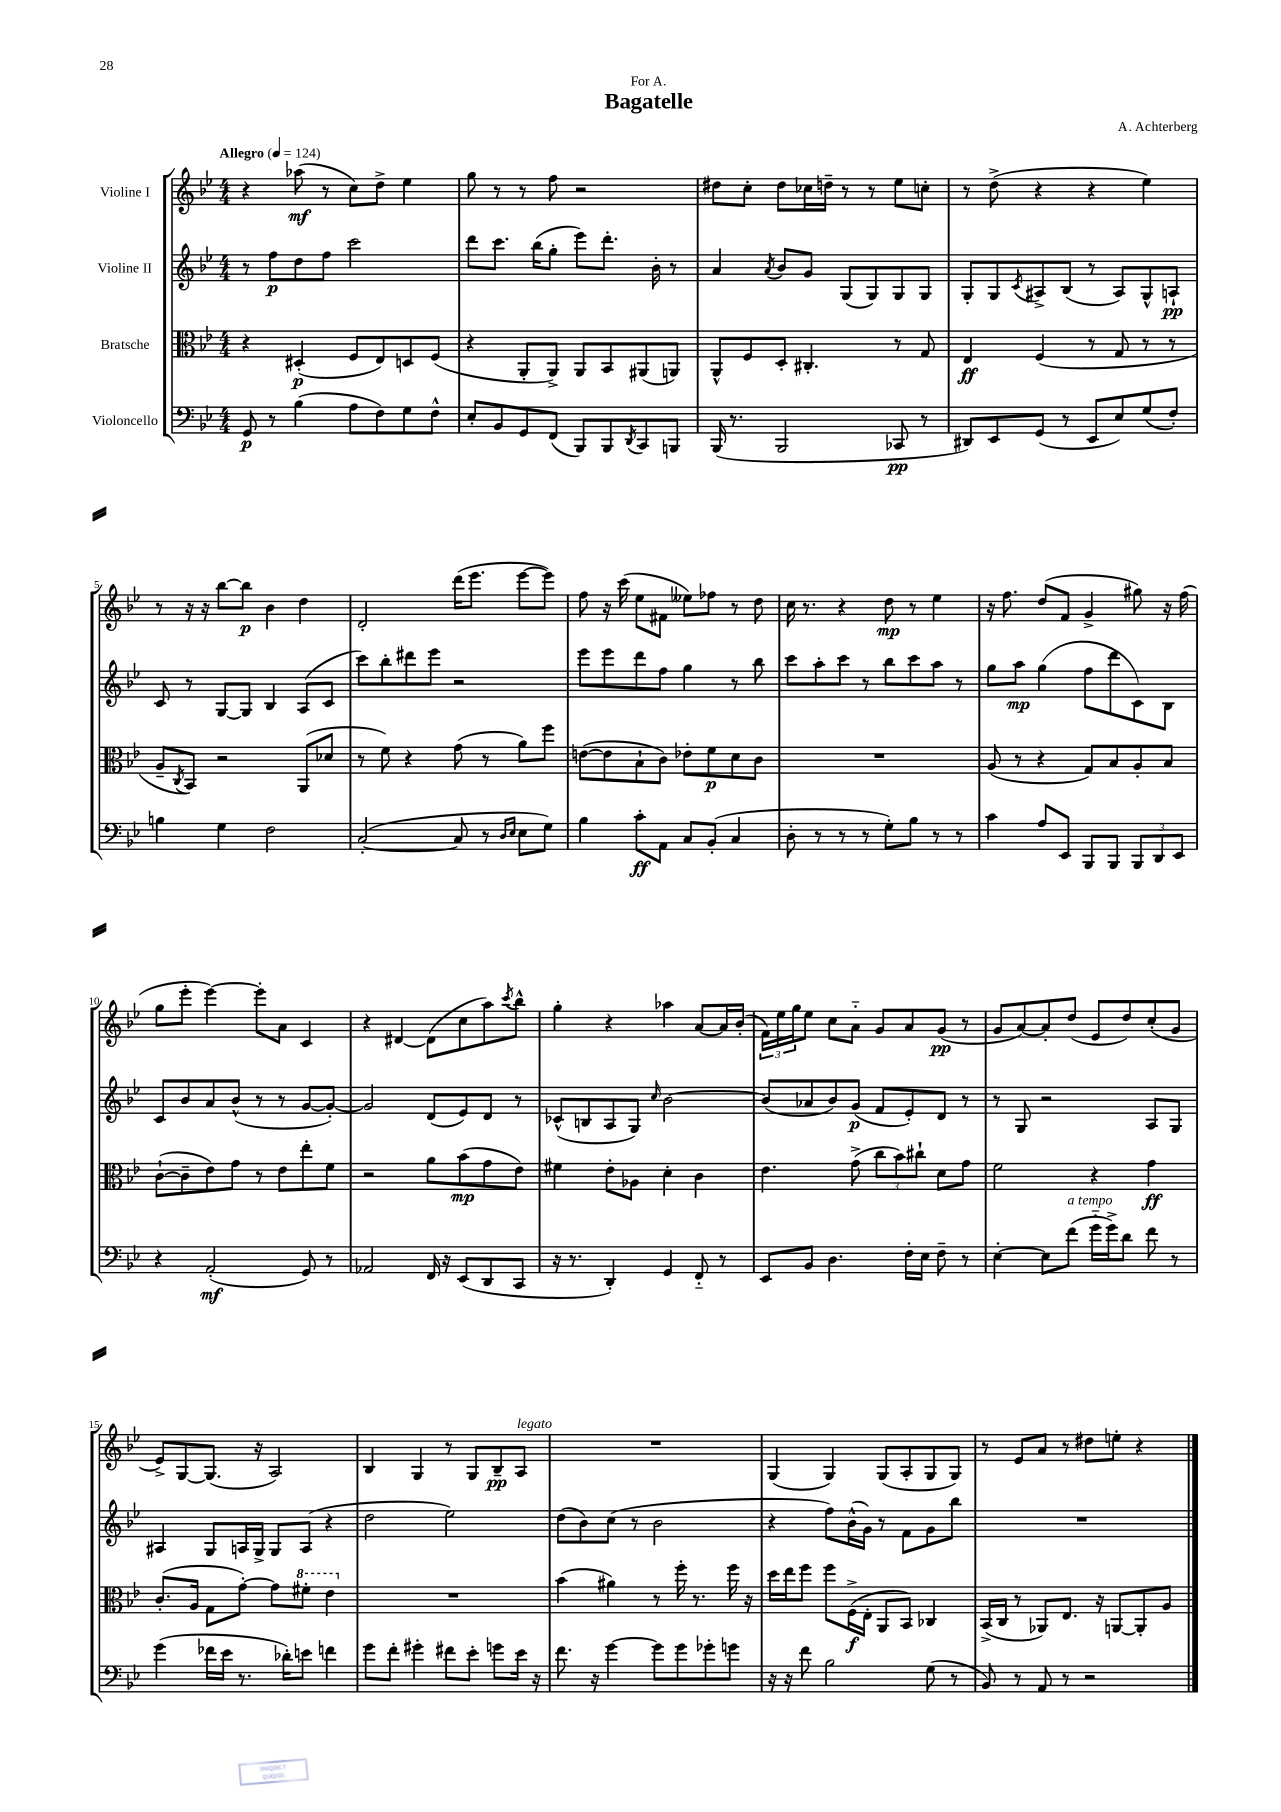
\header { title = "Bagatelle" composer = "A. Achterberg" dedication = "For A." }
<<
\new StaffGroup <<
\new Staff = "s0" \with { instrumentName = "Violine I" } {
    \clef treble \key bes \major \numericTimeSignature \time 4/4 \tempo "Allegro" 4 = 124
    r4 aes''8\mf( r8 c''8) d''8-> ees''4 |
    g''8 r8 r8 f''8 r2 |
    dis''8 c''8-. dis''8 ces''16 d''16-- r8 r8 ees''8 c''8-. |
    r8 d''8->( r4 r4 ees''4) |
    r8 r16 r16 bes''8~ bes''8\p bes'4 d''4 |
    d'2-. d'''16( ees'''8. ees'''8~ ees'''8) |
    f''8 r16 c'''16( ees''8 fis'8 eeses''8) fes''8 r8 d''8 |
    c''16 r8. r4 d''8\mp r8 ees''4 |
    r16 f''8. d''8( f'8 g'4-> gis''8) r16 f''16( |
    g''8 ees'''8-. ees'''4~) ees'''8-. a'8 c'4 |
    r4 dis'4~ dis'8( c''8 a''8) \acciaccatura { c'''8 } bes''8-^ |
    g''4-. r4 aes''4 a'8~ a'16 bes'16-.( |
    \tuplet 3/2 { f'16) ees''16 g''16 } ees''8 c''8 a'8-_ g'8 a'8 g'8\pp( r8 |
    g'8 a'8~) a'8-. d''8( ees'8 d''8) c''8-.( g'8 |
    ees'8->) g8~ g8.( r16 a2) |
    bes4 g4 r8 g8 bes8--\pp a8^\markup { \italic "legato" } |
    R1 |
    g4( g4) g8( a8-. g8 g8) |
    r8 ees'8 a'8 r8 dis''8 e''8-. r4 \bar "|." |
}
\new Staff = "s1" \with { instrumentName = "Violine II" } {
    \clef treble \key bes \major \numericTimeSignature \time 4/4
    r8 f''8\p d''8 f''8 c'''2 |
    d'''8 c'''8. bes''16( g''8-. ees'''8) d'''8.-. bes'16-. r8 |
    a'4 \acciaccatura { a'8 } bes'8 g'8 g8( g8) g8 g8 |
    g8-. g8 \acciaccatura { c'8 } ais8-> bes8( r8 ais8) g8-^ a8-!\pp |
    c'8 r8 g8~ g8 bes4 a8( c'8 |
    c'''8) bes''8-. dis'''8 ees'''8 r2 |
    ees'''8 ees'''8 d'''8 f''8 g''4 r8 bes''8 |
    c'''8 a''8-. c'''8 r8 bes''8 c'''8 a''8 r8 |
    g''8 a''8\mp g''4( f''8 d'''8 c'8) bes8 |
    c'8 bes'8 a'8 bes'8-^( r8 r8 g'8~ g'8~-.) |
    g'2 d'8( ees'8) d'8 r8 |
    ces'8-^( b8 a8 g8) \grace { c''16 } bes'2~ |
    bes'8( aes'8 bes'8) g'8\p( f'8 ees'8-.) d'8 r8 |
    r8 g8 r2 a8 g8 |
    ais4 g8 a16 g16-> g8 a8( r4 |
    d''2 ees''2) |
    d''8( bes'8) c''8( r8 bes'2 |
    r4 f''8) bes'16-^( g'16) r8 f'8 g'8 bes''8 |
    R1 \bar "|." |
}
\new Staff = "s2" \with { instrumentName = "Bratsche" } {
    \clef alto \key bes \major \numericTimeSignature \time 4/4
    r4 dis4-.\p( f8 ees8) d8 f8( |
    r4 a,8-. a,8->) a,8 bes,8 ais,8( a,8) |
    a,8-^ f8 d8-. cis4.-. r8 g8 |
    ees4\ff f4( r8 g8 r8 r8 |
    a8-- \acciaccatura { c8 } bes,8) r2 a,8( des'8 |
    r8 f'8) r4 g'8( r8 a'8) f''8 |
    e'8~( e'8 bes8-! c'8) ees'8-. f'8\p d'8 c'8 |
    R1 |
    a8( r8 r4 g8) bes8 a8-. bes8 |
    c'8~-!( c'8-- ees'8) g'8 r8 ees'8 ees''8-. f'8 |
    r2 a'8 bes'8\mp( g'8 ees'8) |
    fis'4 ees'8-. aes8 d'4-. c'4 |
    ees'4. g'8->( \tuplet 3/2 { c''8 bes'8) cis''8-! } d'8 g'8 |
    f'2 r4 g'4\ff |
    c'8.-.( a16 g8 g'8~-.) g'8 \ottava #1 fis''8-. ees''4 \ottava #0 |
    R1 |
    bes'4( ais'4) r8 f''16-. r8. f''16 r16 |
    d''16 ees''16 f''8 f''8 f16->\f( ees16-. a,8 bes,8) ces4 |
    bes,16->( c16 r8 aes,8) ees8. r16 a,8~ a,8-. a8 \bar "|." |
}
\new Staff = "s3" \with { instrumentName = "Violoncello" } {
    \clef bass \key bes \major \numericTimeSignature \time 4/4
    g,8\p r8 bes4( a8 f8) g8 f8-^ |
    ees8-. bes,8 g,8 f,8( bes,,8) bes,,8 \acciaccatura { d,8 } c,8 b,,8 |
    bes,,16( r8. bes,,2 ces,8\pp r8 |
    dis,8) ees,8 g,8( r8 ees,8 ees8) g8( f8-.) |
    b4 g4 f2 |
    c2~-.( c8 r8 \grace { d16 ees16 } ees8 g8) |
    bes4 c'8-.\ff a,8 c8 bes,8-.( c4 |
    d8-. r8 r8 r8 g8-.) bes8 r8 r8 |
    c'4 a8 ees,8 bes,,8 bes,,8 \tuplet 3/2 { bes,,8 d,8 ees,8 } |
    r4 a,2-.\mf( g,8) r8 |
    aes,2 f,16 r16 ees,8( d,8 c,8 |
    r16 r8. d,4-.) g,4 f,8-_ r8 |
    ees,8 bes,8 d4. f16-. ees16 f8-- r8 |
    ees4~-. ees8 f'8^\markup { \italic "a tempo" }( g'16-_ g'16->) d'8 f'8 r8 |
    g'4( fes'16 ees'16 r8. des'16-.) e'8 f'4 |
    g'8 f'8-. gis'4-. fis'8 ees'8-. g'8 ees'16 r16 |
    f'8. r16 g'4~ g'8 g'8 ges'8-. g'8 |
    r16 r16 f'8 bes2 g8( r8 |
    bes,8) r8 a,8 r8 r2 \bar "|." |
}
>>
>>
